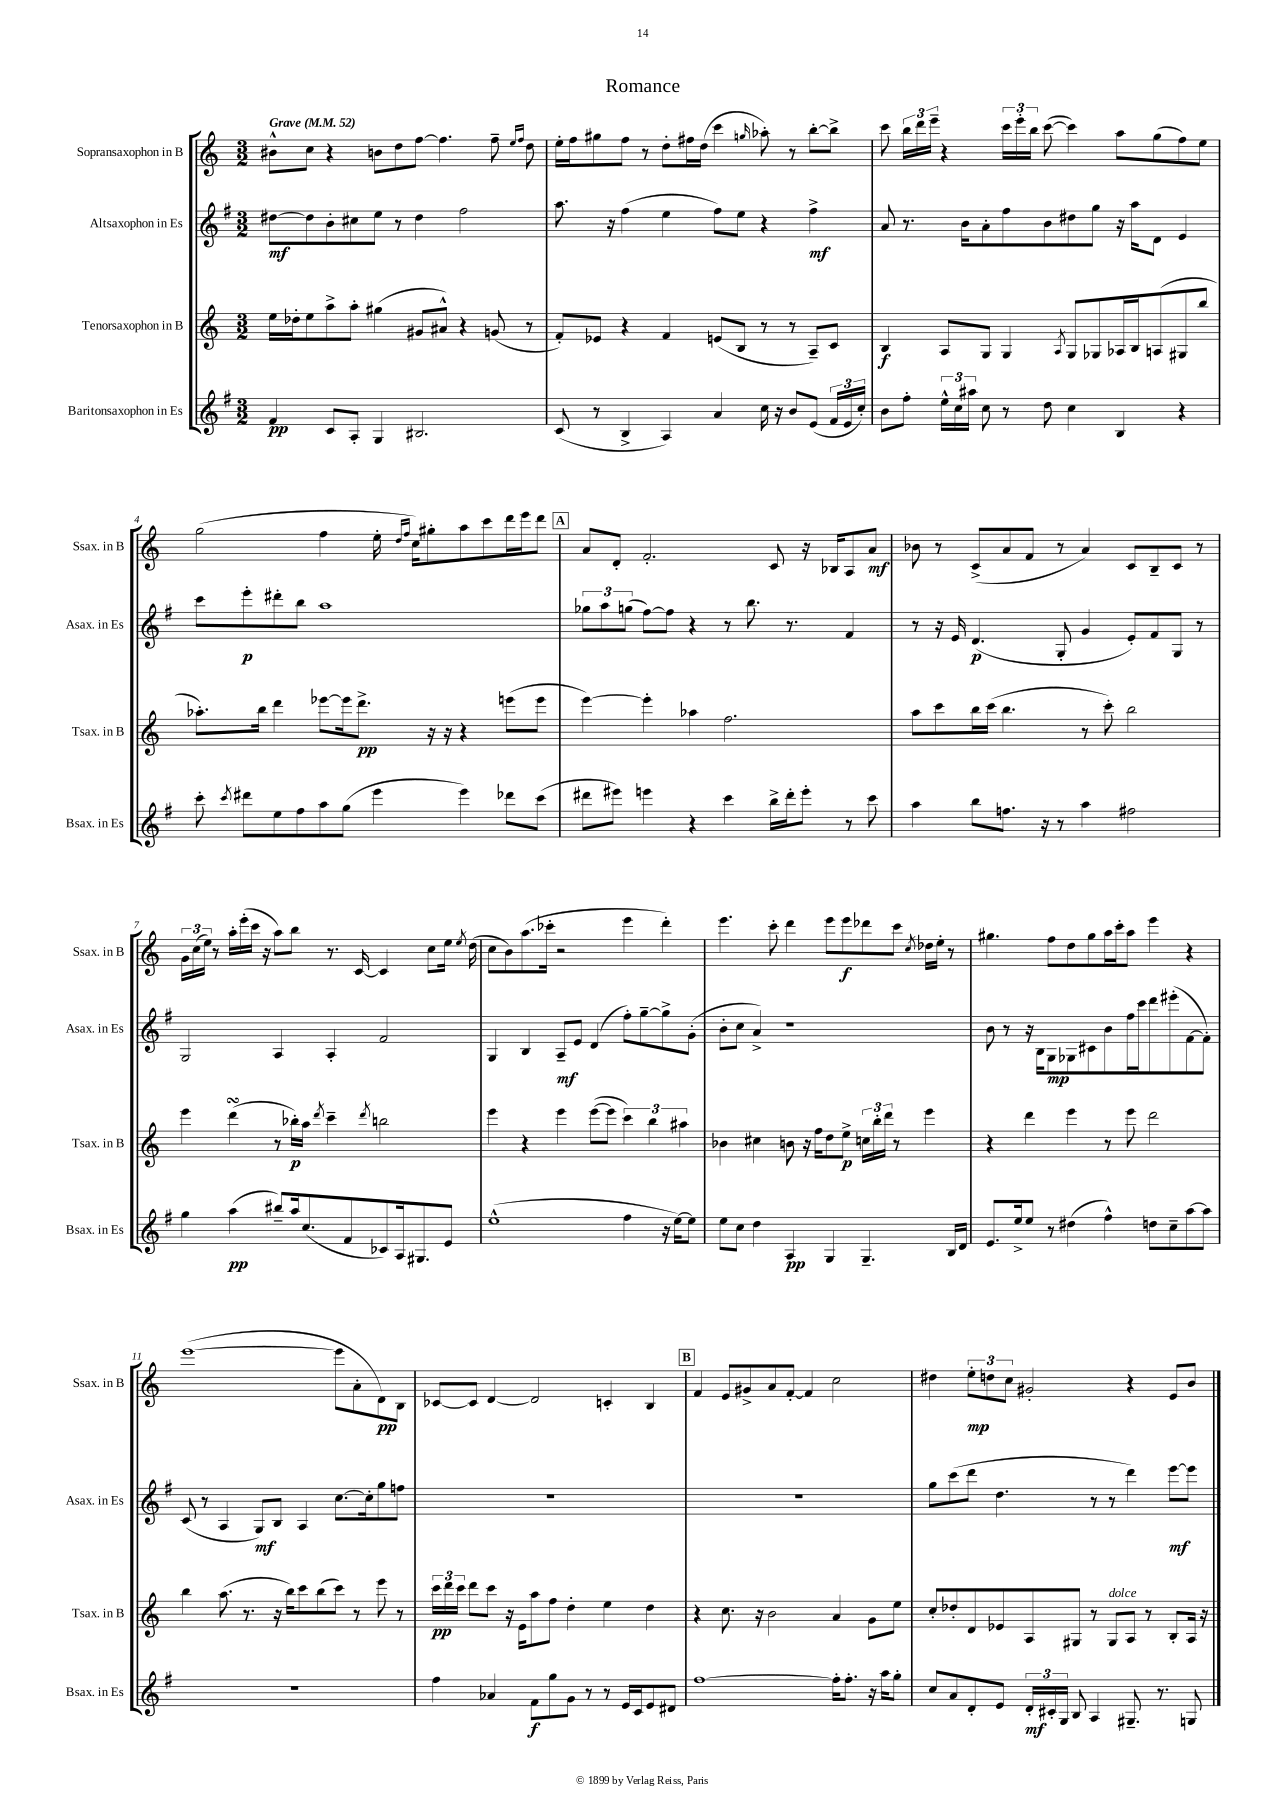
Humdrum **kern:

**kern	**dynam	**kern	**dynam	**kern	**dynam	**kern	**dynam
*part4	*part4	*part3	*part3	*part2	*part2	*part1	*part1
*staff4	*staff4	*staff3	*staff3	*staff2	*staff2	*staff1	*staff1
*I"Baritonsaxophon in Es	*	*I"Tenorsaxophon in B	*	*I"Altsaxophon in Es	*	*I"Sopransaxophon in B	*
*I'Bsax. in Es	*	*I'Tsax. in B	*	*I'Asax. in Es	*	*I'Ssax. in B	*
*clefG2	*	*clefG2	*	*clefG2	*	*clefG2	*
*k[f#]	*	*k[]	*	*k[f#]	*	*k[]	*
*M3/2	*	*M3/2	*	*M3/2	*	*M3/2	*
*MM52	*	*MM52	*	*MM52	*	*MM52	*
=1	=1	=1	=1	=1	=1	=1	=1
!	!	!	!	!	!	!LO:TX:a:B:t=Grave	!
4f#/	pp	16ee\LL	.	[8dd#X\L	mf	8b#X^^\L	.
.	.	16dd-X'\J	.	.	.	.	.
.	.	8ee\	.	8dd#\]	.	8cc\J	.
8c/L	.	8aa^\	.	8b'\	.	4r	.
8A'/J	.	8aa'\J	.	8cc#X\	.	.	.
4G/	.	(4gg#X\	.	8ee\J	.	8bn\L	.
.	.	.	.	8r	.	8dd\	.
2.B#X/	.	8g#X/L	.	4dd#\	.	[8ff\J	.
.	.	8a#X^^/J)	.	.	.	4.ff\]	.
.	.	4r	.	2ff#\	.	.	.
.	.	(8gn/	.	.	.	8ff~\	.
.	.	.	.	.	.	16qqee/LL	.
.	.	.	.	.	.	16qqff/JJ	.
.	.	8r	.	.	.	8dd\	.
=2	=2	=2	=2	=2	=2	=2	=2
(8c/	.	8f'/L)	.	8.aa\	.	16ee'\LL	.
.	.	.	.	.	.	16ff\J	.
8r	.	8e-X/J	.	.	.	8gg#X\	.
.	.	.	.	16r	.	.	.
4B^/	.	4r	.	(4ff#\	.	8ff\J	.
.	.	.	.	.	.	8r	.
4A/)	.	4f/	.	4ee\	.	8dd'\L	.
.	.	.	.	.	.	16ff#X\L	.
.	.	.	.	.	.	(16dd\JJ	.
4a/	.	(8en/L	.	8ff#\L)	.	4ccc\	.
.	.	8B/J	.	8ee\J	.	.	.
.	.	.	.	.	.	16qqggn/	.
16cc\	.	8r	.	4r	.	8aa-X'\)	.
16r	.	.	.	.	.	.	.
8b/L	.	8r	.	.	.	8r	.
(8e/J	.	8A~/L)	.	4ff#^\	mf	[8bb'\L	.
24f#/LL	.	8c/J	.	.	.	8bb^\J]	.
24e/	.	.	.	.	.	.	.
24cc'/JJ)	.	.	.	.	.	.	.
=3	=3	=3	=3	=3	=3	=3	=3
8b\L	.	4B/	f	8a/	.	8ccc\	.
8ff#'\J	.	.	.	8.r	.	24bb\LL	.
.	.	.	.	.	.	24ddd\	.
.	.	.	.	.	.	24eee~\JJ	.
24ee^^\LL	.	8A/L	.	.	.	4r	.
24cc\	.	.	.	.	.	.	.
.	.	.	.	16b\KL	.	.	.
24aa#X\JJ	.	.	.	.	.	.	.
8cc\	.	8G/J	.	8a'\	.	.	.
8r	.	4G/	.	8ff#\	.	24ccc\LL	.
.	.	.	.	.	.	24eee'\	.
.	.	.	.	.	.	24bb\JJ	.
8dd\	.	.	.	8b\	.	([8ccc\	.
.	.	8qA/	.	.	.	.	.
4cc\	.	8G/L	.	8dd#X\	.	4ccc\])	.
.	.	8G-X/	.	8gg\J	.	.	.
4B/	.	16A-X/L	.	16r	.	8aa\L	.
.	.	16B/J	.	16aa\KL	.	.	.
.	.	(8An/	.	8d\J	.	(8gg\	.
4r	.	8G#X/	.	4e/	.	8ff\)	.
.	.	8bb/J	.	.	.	8ee\J	.
!!LO:LB:g=z
=4	=4	=4	=4	=4	=4	=4	=4
8ccc'\	.	8.aa-X'\L)	.	8ccc\L	.	(2gg\	.
8qccc/	.	.	.	.	.	.	.
8ddd#X\L	.	.	.	8eee'\	p	.	.
.	.	16bb\Jk	.	.	.	.	.
8ee\	.	4ddd\	.	8ddd#X'\	.	.	.
8ff#\	.	.	.	8bb\J	.	.	.
8aa\	.	[8eee-X\L	.	1aa	.	4ff\	.
(8gg\J	.	16eee-\k]	.	.	.	.	.
.	.	8.ddd^\J	pp	.	.	.	.
4eee\	.	.	.	.	.	16ee'\	.
.	.	.	.	.	.	16qqdd/LL	.
.	.	.	.	.	.	16qqff/JJ	.
.	.	.	.	.	.	16cc\KL)	.
.	.	16r	.	.	.	8gg#X'\	.
.	.	16r	.	.	.	.	.
4eee\)	.	4r	.	.	.	8aa\	.
.	.	.	.	.	.	8ccc\	.
8ddd-X\L	.	(8eeen\L	.	.	.	16ddd\L	.
.	.	.	.	.	.	16eee\J	.
(8ccc\J	.	8eee\J	.	.	.	8ddd\J	.
!!LO:REH:place=s1:t=A
=5	=5	=5	=5	=5	=5	=5	=5
8ddd#X\L	.	[4eee\)	.	12gg-X\L	.	8a/L	.
.	.	.	.	12aa\	.	.	.
8eee#X\J)	.	.	.	.	.	8d'/J	.
.	.	.	.	(12ggn\J	.	.	.
4eeen\	.	4eee'\]	.	[8ff#\L)	.	2.f'/	.
.	.	.	.	8ff#\J]	.	.	.
4r	.	4aa-X\	.	4r	.	.	.
4ccc\	.	2.ff\	.	8r	.	.	.
.	.	.	.	8.bb\	.	.	.
16bb^\LL	.	.	.	.	.	8c/	.
16ddd#'\J	.	.	.	8.r	.	.	.
8eee'\J	.	.	.	.	.	16r	.
.	.	.	.	.	.	16B-X/KL	.
8r	.	.	.	4f#/	.	8A/	.
8ccc\	.	.	.	.	.	8a/J	mf
=6	=6	=6	=6	=6	=6	=6	=6
4aa\	.	8aa\L	.	8r	.	8b-X\	.
.	.	8ccc\	.	16r	.	8r	.
.	.	.	.	16e/	.	.	.
8bb\L	.	16bb\L	.	(4.d/	p	(8c^/L	.
.	.	(16ccc\JJ	.	.	.	.	.
8.ffn\J	.	4.bb\	.	.	.	8a/	.
.	.	.	.	.	.	8f/J	.
16r	.	.	.	.	.	.	.
8r	.	.	.	8G'/	.	8r	.
4aa\	.	8r	.	4g/	.	4a/)	.
.	.	8ccc'\)	.	.	.	.	.
2ff#X\	.	2bb\	.	8e'/L)	.	8c/L	.
.	.	.	.	8f#/	.	8B~/	.
.	.	.	.	8G/J	.	8c/J	.
.	.	.	.	8r	.	8r	.
!!LO:LB:g=z
=7	=7	=7	=7	=7	=7	=7	=7
4gg\	.	4eee\	.	2G/	.	24g\LL	.
.	.	.	.	.	.	(24cc\	.
.	.	.	.	.	.	24ee\JJ)	.
.	.	.	.	.	.	8r	.
(4aa\	pp	(4dddsSSS\	.	.	.	16aa'\LL	.
.	.	.	.	.	.	(16eee'\	.
.	.	.	.	.	.	16ccc\JJ	.
.	.	.	.	.	.	16r	.
8bb#X~/L)	.	8r	.	4A/	.	8aa\L)	.
16aa/k	.	16bb-X'\LL)	p	.	.	8bb\J	.
(8.cc/	.	16aa\JJ	.	.	.	.	.
.	.	8qddd/	.	.	.	.	.
.	.	4ccc~\	.	4A'/	.	8.r	.
8f#/	.	.	.	.	.	.	.
.	.	.	.	.	.	[16c/	.
.	.	8qddd/	.	.	.	.	.
8c-X/)	.	2bbn\	.	2f#/	.	4c/]	.
16A/k	.	.	.	.	.	.	.
8.G#X/	.	.	.	.	.	.	.
.	.	.	.	.	.	8cc\L	.
8e/J	.	.	.	.	.	16ee\Jk	.
.	.	.	.	.	.	8qee/	.
.	.	.	.	.	.	(16dd\	.
=8	=8	=8	=8	=8	=8	=8	=8
(1ee^^	.	4eee\	.	4G/	.	8cc\L	.
.	.	.	.	.	.	8b\)	.
.	.	4r	.	4B/	.	(8.aa\	.
.	.	.	.	.	.	16ccc-X'\Jk	.
.	.	4eee\	.	8A~/L	mf	2r	.
.	.	.	.	8e/J	.	.	.
.	.	([8eee\L	.	(4d/	.	.	.
.	.	8eee\J]	.	.	.	.	.
4ff#\	.	6ccc\)	.	8ff#'\L)	.	4eee\	.
.	.	.	.	[8gg~\	.	.	.
.	.	6bb\	.	.	.	.	.
16r	.	.	.	8gg^\]	.	4ddd'\)	.
[16ee\KL)	.	.	.	.	.	.	.
.	.	6aa#X\	.	.	.	.	.
8ee\J]	.	.	.	(8g'\J	.	.	.
=9	=9	=9	=9	=9	=9	=9	=9
8ee\L	.	4b-X\	.	8b'\L	.	4.eee\	.
8cc\J	.	.	.	8cc\J	.	.	.
4dd\	.	4cc#X\	.	4a^/)	.	.	.
.	.	.	.	.	.	8ccc'\	.
4A/	pp	8bn\	.	1r	.	4ddd\	.
.	.	16r	.	.	.	.	.
.	.	16ff\KL	.	.	.	.	.
4G/	.	8dd\	.	.	.	8eee\L	.
.	.	8ee^\J	p	.	.	8eee\	f
4.G~/	.	24ccn\LL	.	.	.	8ddd-X\	.
.	.	24bb'\	.	.	.	.	.
.	.	24ddd\JJ	.	.	.	.	.
.	.	8r	.	.	.	8ccc\J	.
.	.	.	.	.	.	8qcc/	.
.	.	4eee\	.	.	.	16dd-X\LL	.
.	.	.	.	.	.	16ee'\JJ	.
16B/LL	.	.	.	.	.	8r	.
16d/JJ	.	.	.	.	.	.	.
=10	=10	=10	=10	=10	=10	=10	=10
8.e/L	.	4r	.	8b\	.	4.gg#X\	.
.	.	.	.	8r	.	.	.
16ee^/k	.	.	.	.	.	.	.
8ee/J	.	4ddd\	.	16r	.	.	.
.	.	.	.	16B\KL	.	.	.
8r	.	.	.	8G\	mp	8ff\L	.
(4dd#X\	.	4eee\	.	8G-X\	.	8dd\	.
.	.	.	.	8c#X\	.	8gg#\	.
4ff#^^\)	.	8r	.	8b\	.	16aa\L	.
.	.	.	.	.	.	16ccc'\J	.
.	.	8eee\	.	16ff#\L	.	8aa\J	.
.	.	.	.	16ccc\J	.	.	.
8ddn\L	.	2ddd\	.	8ddd\	.	4eee\	.
8cc~\	.	.	.	(8eee#X'\	.	.	.
[8aa\	.	.	.	[8f#\	.	4r	.
8aa\J]	.	.	.	8f#'\J])	.	.	.
!!LO:LB:g=z
=11	=11	=11	=11	=11	=11	=11	=11
1.r	.	4bb\	.	(8c/	.	([1eee	.
.	.	.	.	8r	.	.	.
.	.	(8.aa\	.	4A/	.	.	.
.	.	8.r	.	.	.	.	.
.	.	.	.	8G/L)	mf	.	.
.	.	16r	.	8B/J	.	.	.
.	.	16bb\KL)	.	.	.	.	.
.	.	8ccc\	.	4A/	.	.	.
.	.	(8bb\	.	.	.	.	.
.	.	8ccc\J)	.	[8.cc\L	.	8eee\L]	.
.	.	8r	.	.	.	8a'\	.
.	.	.	.	16cc'\k]	.	.	.
.	.	8eee\	.	8gg\	.	8d\)	pp
.	.	8r	.	8ffn\J	.	8B\J	.
=12	=12	=12	=12	=12	=12	=12	=12
4ff#\	.	24ccc\LL	pp	1.r	.	[8c-X/L	.
.	.	24ddd\	.	.	.	.	.
.	.	24ccc\JJ	.	.	.	.	.
.	.	8ddd\L	.	.	.	8c-/J]	.
4a-X/	.	8ccc\J	.	.	.	[4d/	.
.	.	16r	.	.	.	.	.
.	.	16e\KL	.	.	.	.	.
8f#\L	f	8aa\	.	.	.	2d/]	.
8gg\	.	8ff\J	.	.	.	.	.
8g\J	.	4dd'\	.	.	.	.	.
8r	.	.	.	.	.	.	.
8r	.	4ee\	.	.	.	4cn'/	.
16e/LL	.	.	.	.	.	.	.
16c/J	.	.	.	.	.	.	.
8e/	.	4dd\	.	.	.	4B/	.
8d#X/J	.	.	.	.	.	.	.
!!LO:REH:place=s1:t=B
=13	=13	=13	=13	=13	=13	=13	=13
[1ff#	.	4r	.	1.r	.	4f/	.
.	.	8.cc\	.	.	.	8e/L	.
.	.	.	.	.	.	8g#X^/	.
.	.	16r	.	.	.	.	.
.	.	2b\	.	.	.	8a/	.
.	.	.	.	.	.	[8f'/J	.
.	.	.	.	.	.	4f/]	.
16ff#'\KL]	.	4a/	.	.	.	2cc\	.
8.ff#'\J	.	.	.	.	.	.	.
16r	.	8g\L	.	.	.	.	.
16aa\KL	.	.	.	.	.	.	.
8gg'\J	.	8ee\J	.	.	.	.	.
=14	=14	=14	=14	=14	=14	=14	=14
8cc/L	.	8cc'/L	.	8gg\L	.	4dd#X\	.
8a/	.	8dd-X'/	.	(8ccc\	.	.	.
8d'/	.	8d/	.	8ddd\J	.	12ee'\L	mp
.	.	.	.	.	.	12ddn\	.
8e/J	.	8e-X/	.	4.dd\	.	.	.
.	.	.	.	.	.	12cc\J	.
24d'/LL	mf	8A/	.	.	.	2g#X'/	.
24c#X'/	.	.	.	.	.	.	.
24G/JJ	.	.	.	.	.	.	.
8B/	.	8G#X/J	.	.	.	.	.
4A/	.	8r	.	8r	.	.	.
!	!	!LO:TX:a:i:t=dolce	!	!	!	!	!
.	.	8G#/L	.	8r	.	.	.
8.G#X~/	.	8A/J	.	4ddd\)	.	4r	.
.	.	8r	.	.	.	.	.
8.r	.	.	.	.	.	.	.
.	.	8B'/L	.	[8eee\L	mf	8e/L	.
8Gn/	.	16A/Jk	.	8eee\J]	.	8b/J	.
.	.	16r	.	.	.	.	.
==	==	==	==	==	==	==	==
*-	*-	*-	*-	*-	*-	*-	*-
